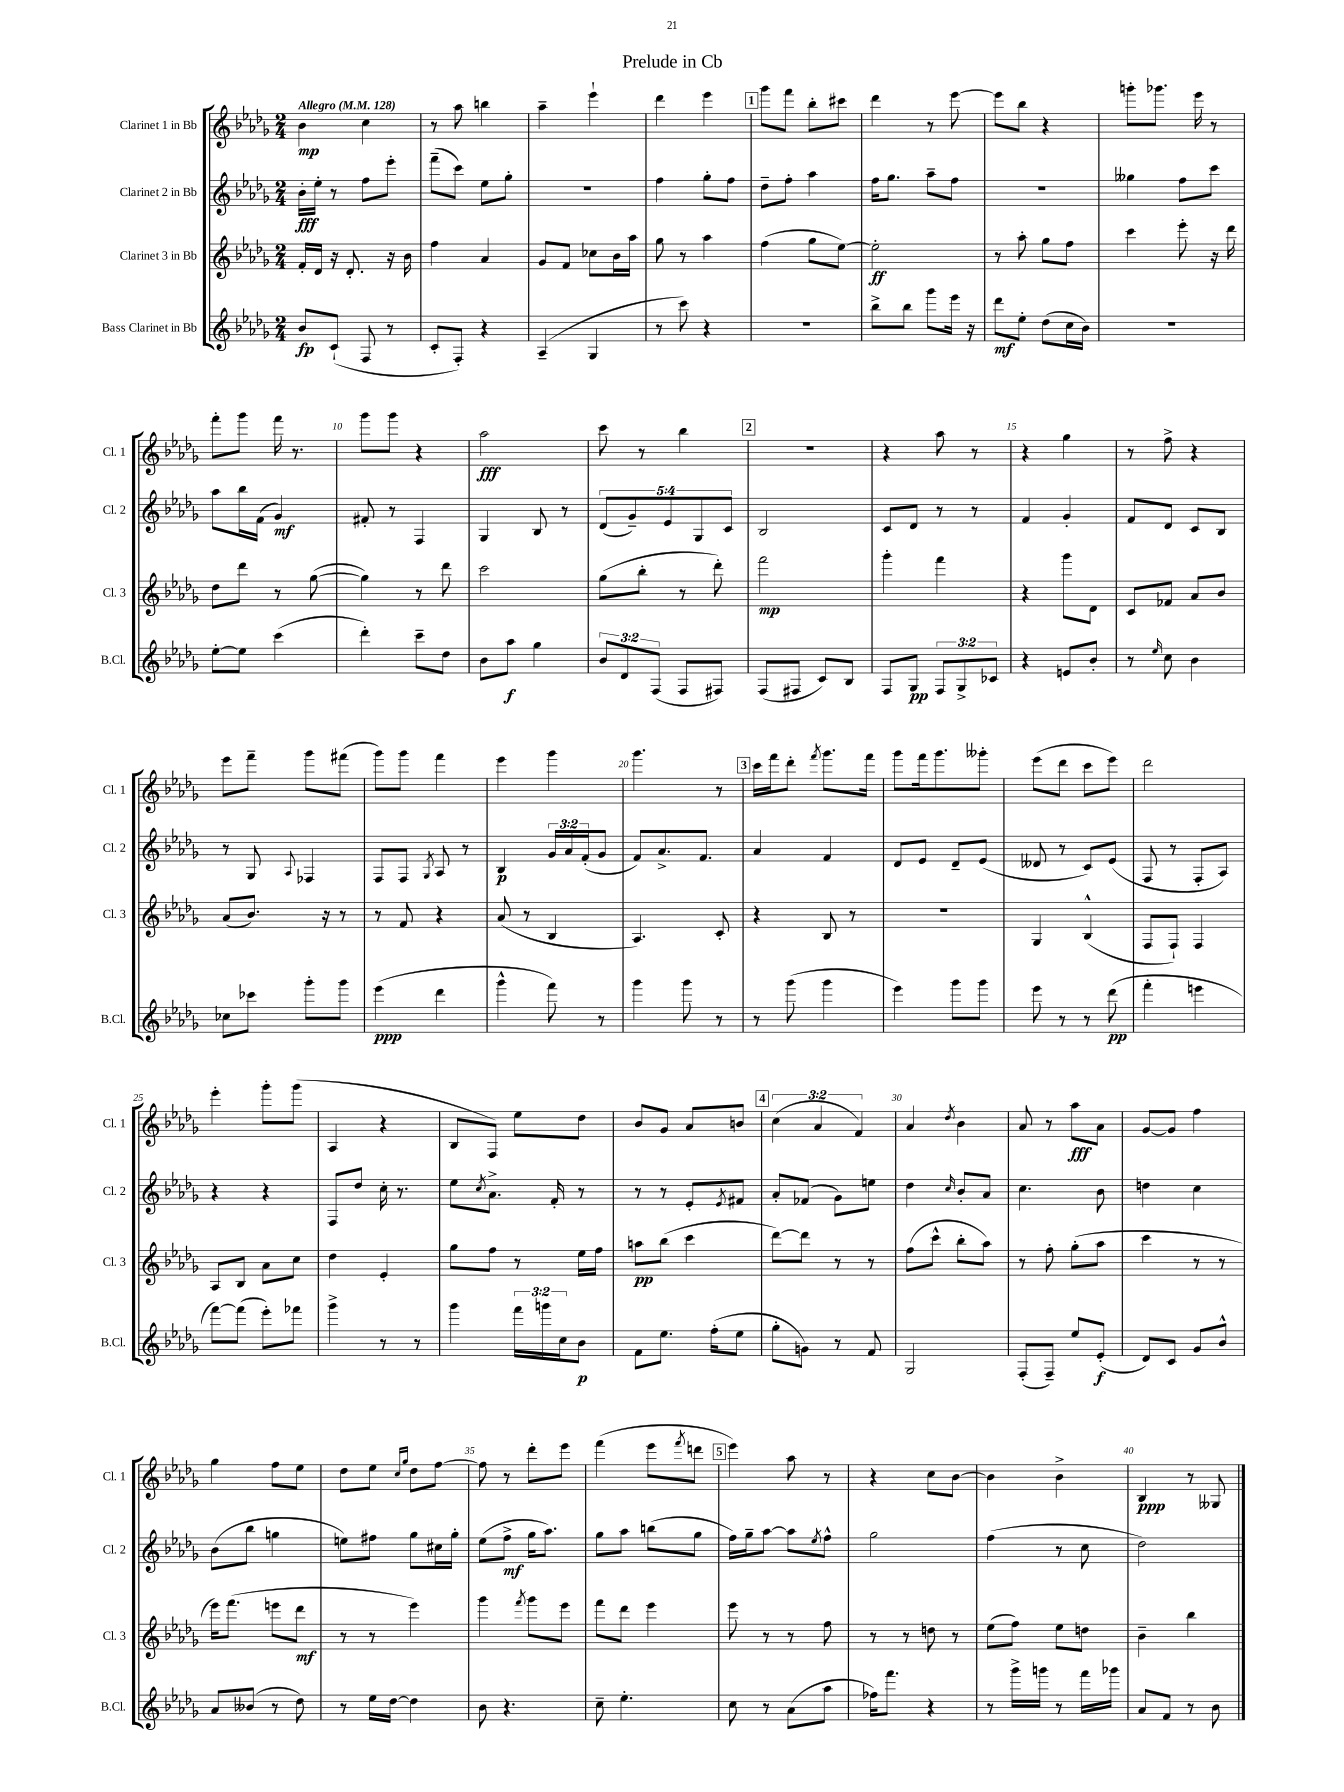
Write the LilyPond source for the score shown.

\header { title = "Prelude in Cb" }
<<
\new StaffGroup <<
\new Staff = "s0" \with { instrumentName = "Clarinet 1 in Bb" shortInstrumentName = "Cl. 1" } {
    \clef treble \key des \major \numericTimeSignature \time 2/4 \override Staff.TupletNumber.text = #tuplet-number::calc-fraction-text \tempo "Allegro" 4 = 128
    bes'4\mp c''4 |
    r8 aes''8 b''4 |
    aes''4-- ees'''4-! |
    des'''4 ees'''4 |
    \mark \markup { \box "1" } ges'''8 f'''8 bes''8-. cis'''8 |
    des'''4 r8 ees'''8~ |
    ees'''8 bes''8 r4 |
    g'''8-. ges'''8. ees'''16 r8 |
    f'''8-. ges'''8 f'''16 r8. |
    ges'''8 ges'''8 r4 |
    aes''2\fff |
    c'''8 r8 bes''4 |
    \mark \markup { \box "2" } r2 |
    r4 aes''8 r8 |
    r4 ges''4 |
    r8 f''8-> r4 |
    ees'''8 f'''8-- ges'''8 fis'''8( |
    ges'''8) ges'''8 f'''4 |
    ees'''4 ges'''4 |
    ges'''4. r8 |
    \mark \markup { \box "3" } c'''16 f'''16 des'''8-. \acciaccatura { f'''8 } ges'''8. f'''16 |
    ges'''8 f'''16 ges'''8. geses'''8-. |
    ees'''8( des'''8 c'''8 ees'''8) |
    des'''2 |
    ees'''4-. ges'''8-. ges'''8( |
    aes4 r4 |
    bes8 f8) ees''8 des''8 |
    bes'8 ges'8 aes'8 b'8 |
    \mark \markup { \box "4" } \tuplet 3/2 { c''4( aes'4 f'4) } |
    aes'4 \acciaccatura { des''8 } bes'4 |
    aes'8 r8 aes''8\fff aes'8 |
    ges'8~ ges'8 f''4 |
    ges''4 f''8 ees''8 |
    des''8 ees''8 \grace { c''16 ges''16 } des''8 f''8~ |
    f''8 r8 des'''8-. ees'''8 |
    f'''4( ees'''8 \acciaccatura { f'''8 } d'''8 |
    \mark \markup { \box "5" } ees'''4) aes''8 r8 |
    r4 c''8 bes'8~ |
    bes'4 bes'4-> |
    bes4\ppp r8 geses8 \bar "|." |
}
\new Staff = "s1" \with { instrumentName = "Clarinet 2 in Bb" shortInstrumentName = "Cl. 2" } {
    \clef treble \key des \major \numericTimeSignature \time 2/4 \override Staff.TupletNumber.text = #tuplet-number::calc-fraction-text
    bes'16-.\fff ees''16-. r8 f''8 ees'''8-. |
    f'''8--( c'''8) ees''8 ges''8-. |
    R2 |
    f''4 ges''8-. f''8 |
    \mark \markup { \box "1" } des''8-- f''8-. aes''4 |
    f''16 ges''8. aes''8-- f''8 |
    r2 |
    geses''4 f''8 c'''8 |
    aes''8 bes''16 f'16( ges'4\mf) |
    fis'8-. r8 f4 |
    ges4 bes8 r8 |
    \tuplet 5/4 { des'8( ges'8--) ees'8 ges8 c'8 } |
    \mark \markup { \box "2" } bes2 |
    c'8 des'8 r8 r8 |
    f'4 ges'4-. |
    f'8 des'8 c'8 bes8 |
    r8 ges8 \appoggiatura { aes8 } fes4 |
    f8 f8 \acciaccatura { ges8 } aes8 r8 |
    bes4\p \tuplet 3/2 { ges'16 aes'16 f'16-.( } ges'8 |
    f'8) aes'8.-> f'8. |
    \mark \markup { \box "3" } aes'4 f'4 |
    des'8 ees'8 des'8-- ees'8( |
    deses'8 r8 c'8) ees'8( |
    f8 r8 f8-. aes8) |
    r4 r4 |
    f8 des''8 c''16-. r8. |
    ees''8 \acciaccatura { c''8 } aes'8.-> f'16-. r8 |
    r8 r8 ees'8-. \acciaccatura { ees'8 } fis'8 |
    \mark \markup { \box "4" } aes'8-. fes'8( ges'8) e''8 |
    des''4 \grace { c''16 } bes'8-. aes'8 |
    c''4. bes'8 |
    d''4 c''4 |
    bes'8( bes''8 g''4 |
    e''8) fis''8 ges''8 cis''16 ges''16-. |
    ees''8( f''8->\mf ges''16 aes''8.) |
    ges''8 aes''8 b''8( ges''8 |
    \mark \markup { \box "5" } f''16) ges''16-- aes''8~ aes''8 \acciaccatura { ees''8 } f''8-^ |
    ges''2 |
    f''4( r8 c''8 |
    des''2) \bar "|." |
}
\new Staff = "s2" \with { instrumentName = "Clarinet 3 in Bb" shortInstrumentName = "Cl. 3" } {
    \clef treble \key des \major \numericTimeSignature \time 2/4
    f'16-. des'16 r16 des'8.-. r16 bes'16 |
    f''4 aes'4 |
    ges'8 f'8 ces''8 bes'16 aes''16 |
    ges''8 r8 aes''4 |
    \mark \markup { \box "1" } f''4( ges''8 ees''8~) |
    ees''2-.\ff |
    r8 aes''8-. ges''8 f''8 |
    c'''4 ees'''8-. r16 des'''16 |
    des''8 des'''8 r8 ges''8~( |
    ges''4) r8 des'''8 |
    c'''2 |
    ges''8( bes''8-. r8 des'''8-.) |
    \mark \markup { \box "2" } f'''2\mp |
    ges'''4-. f'''4 |
    r4 ges'''8 des'8 |
    c'8 fes'8 aes'8 bes'8 |
    aes'8( bes'8.) r16 r8 |
    r8 f'8 r4 |
    aes'8( r8 bes4 |
    aes4.) c'8-. |
    \mark \markup { \box "3" } r4 bes8 r8 |
    r2 |
    ges4 bes4-^( |
    f8 f8-!) f4 |
    aes8 bes8 aes'8 c''8 |
    des''4 ees'4-. |
    ges''8 f''8 r8 ees''16 f''16 |
    a''8\pp bes''8( c'''4 |
    \mark \markup { \box "4" } des'''8~) des'''8 r8 r8 |
    f''8( c'''8-^ bes''8-. aes''8) |
    r8 f''8-. ges''8-.( aes''8 |
    c'''4 r8 r8 |
    ees'''16) f'''8.( e'''8 des'''8\mf |
    r8 r8 ees'''4) |
    ges'''4 \acciaccatura { f'''8 } ges'''8 ees'''8 |
    f'''8 des'''8 ees'''4 |
    \mark \markup { \box "5" } ees'''8 r8 r8 f''8 |
    r8 r8 d''8 r8 |
    ees''8( f''8) ees''8 d''8 |
    bes'4-- bes''4 \bar "|." |
}
\new Staff = "s3" \with { instrumentName = "Bass Clarinet in Bb" shortInstrumentName = "B.Cl." } {
    \clef treble \key des \major \numericTimeSignature \time 2/4 \override Staff.TupletNumber.text = #tuplet-number::calc-fraction-text
    bes'8\fp c'8-!( f8 r8 |
    c'8-. f8-.) r4 |
    aes4--( ges4 |
    r8 c'''8) r4 |
    \mark \markup { \box "1" } r2 |
    bes''8-> bes''8 ges'''8 ees'''16 r16 |
    des'''8\mf ees''8-. des''8( c''16 bes'16) |
    R2 |
    ees''8~-. ees''8 c'''4( |
    des'''4-.) c'''8-- des''8 |
    bes'8 aes''8\f ges''4 |
    \tuplet 3/2 { bes'8 des'8 f8( } f8 fis8) |
    \mark \markup { \box "2" } f8( fis8 c'8) bes8 |
    f8 ges8\pp \tuplet 3/2 { f8 ges8-> ces'8 } |
    r4 e'8 bes'8-. |
    r8 \grace { ees''16 } c''8 bes'4 |
    ces''8 ces'''8 ges'''8-. ges'''8 |
    ees'''4\ppp( des'''4 |
    ges'''4-^ f'''8) r8 |
    ges'''4 ges'''8 r8 |
    \mark \markup { \box "3" } r8 ges'''8( ges'''4 |
    ees'''4) ges'''8 ges'''8 |
    ees'''8 r8 r8 des'''8\pp( |
    f'''4-. e'''4 |
    f'''8~) f'''8( ees'''8-.) fes'''8 |
    ges'''4-> r8 r8 |
    ges'''4 \tuplet 3/2 { f'''16 g'''16 c''16 } bes'8\p |
    f'8 ees''8. f''16-.( ees''8 |
    \mark \markup { \box "4" } ges''8-. g'8) r8 f'8 |
    ges2 |
    f8-.( f8--) ees''8 ees'8-.\f( |
    des'8) c'8 ges'8 bes'8-^ |
    aes'8 beses'8( r8 des''8) |
    r8 ees''16 des''16~ des''4 |
    bes'8 r4. |
    c''8-- ees''4.-. |
    \mark \markup { \box "5" } c''8 r8 aes'8( aes''8 |
    fes''16) f'''8. r4 |
    r8 ges'''16-> g'''16 r8 f'''16 ges'''16 |
    aes'8 f'8 r8 bes'8 \bar "|." |
}
>>
>>
\layout { \context { \Score \override BarNumber.break-visibility = ##(#f #t #t) barNumberVisibility = #(every-nth-bar-number-visible 5) } }
